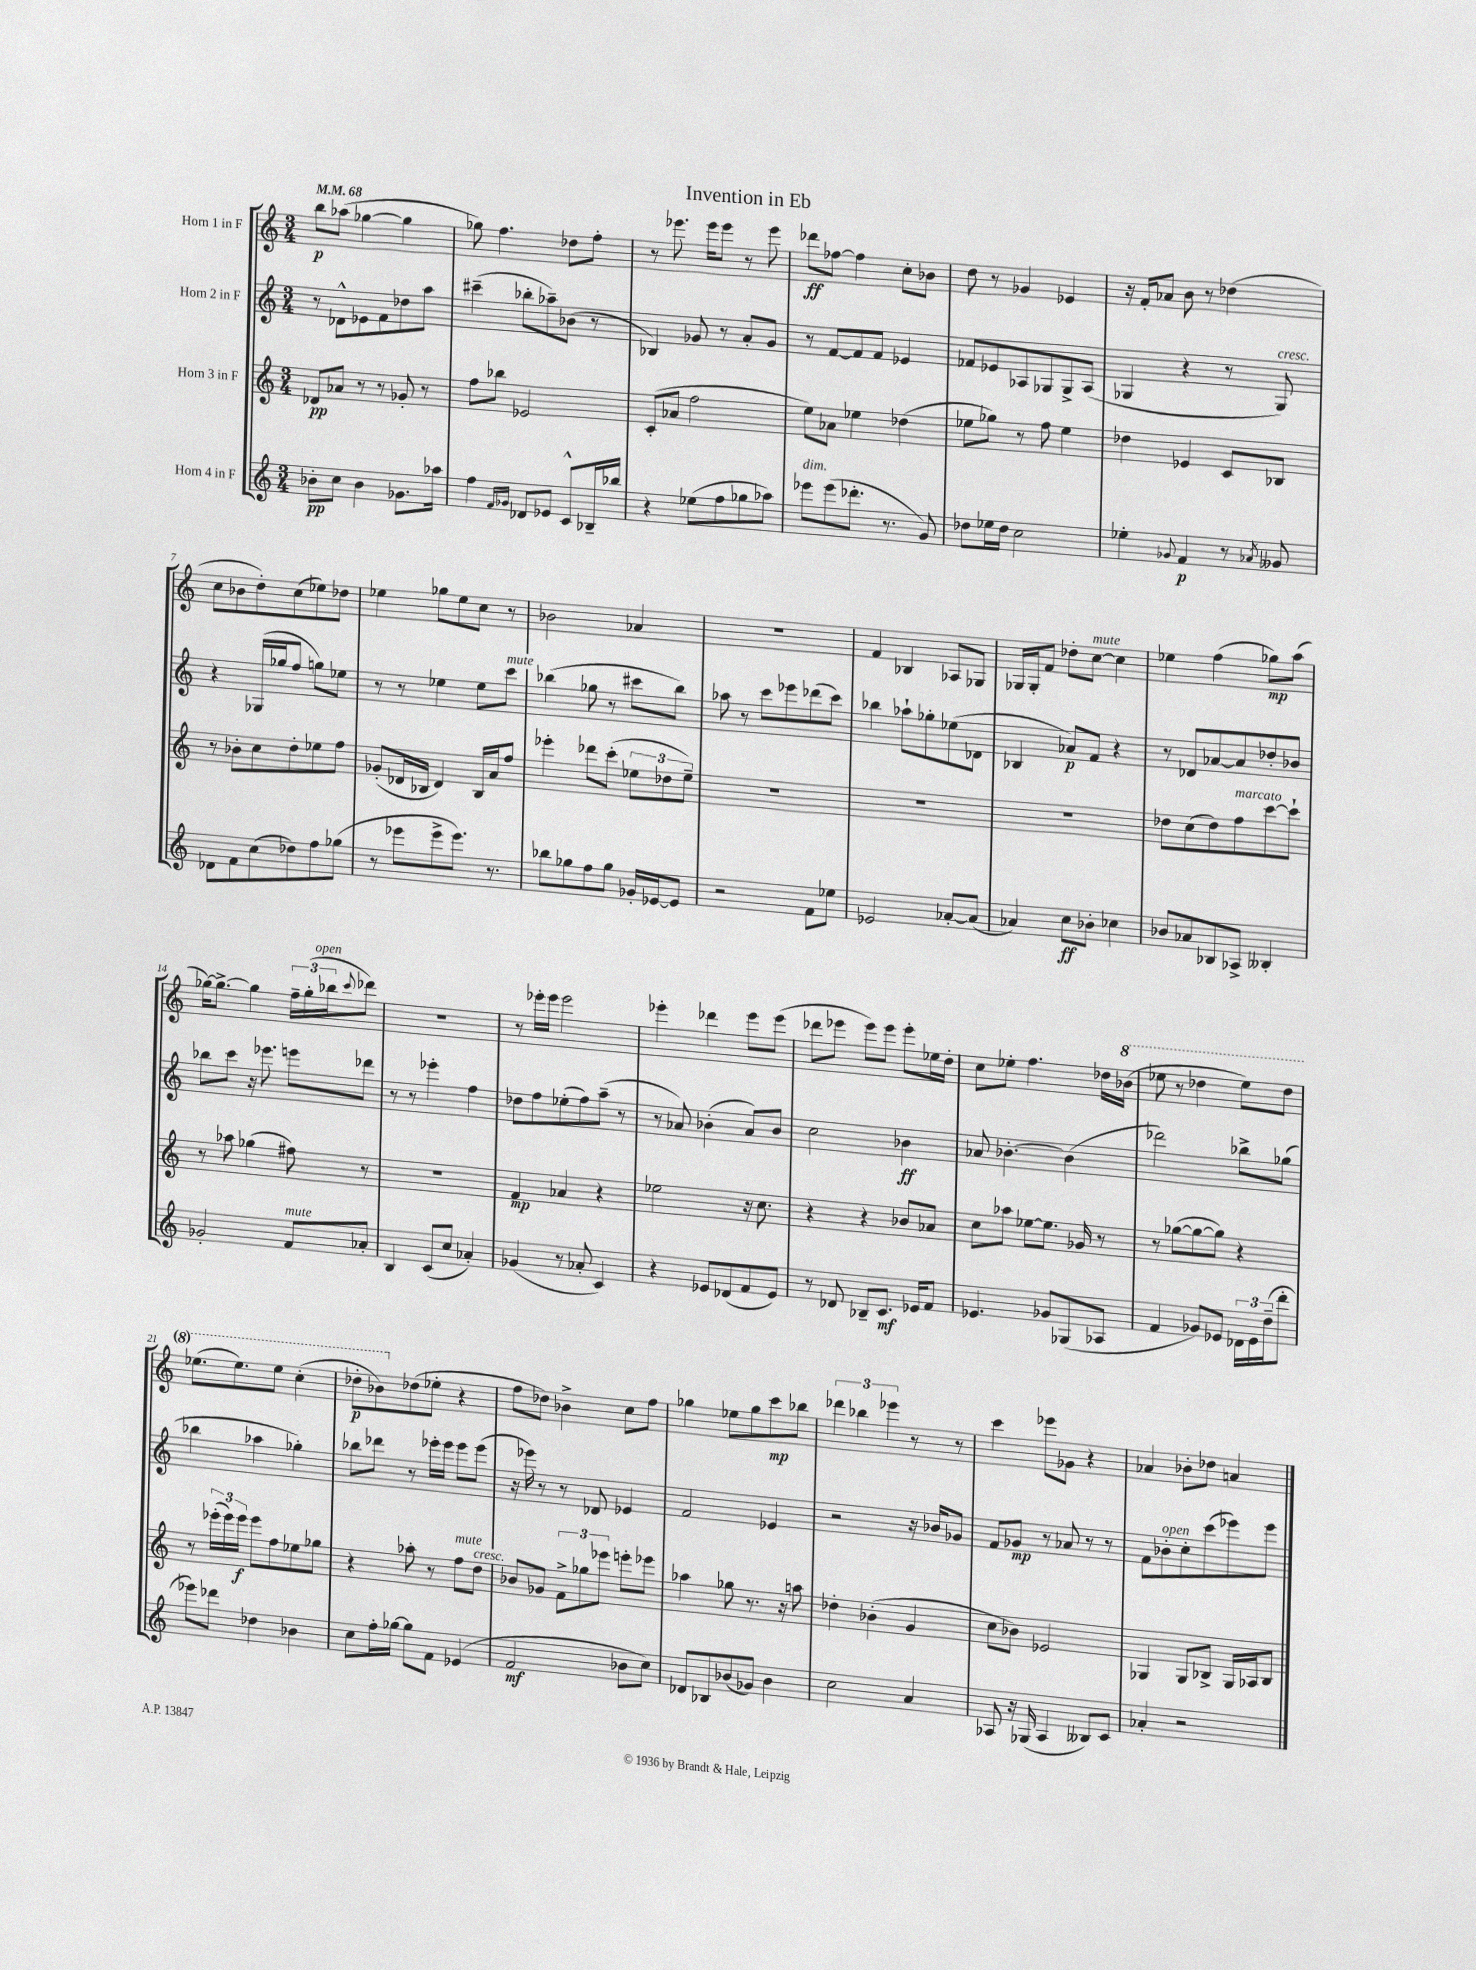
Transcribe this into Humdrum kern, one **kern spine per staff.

**kern	**dynam	**kern	**dynam	**kern	**dynam	**kern	**dynam
*part4	*part4	*part3	*part3	*part2	*part2	*part1	*part1
*staff4	*staff4	*staff3	*staff3	*staff2	*staff2	*staff1	*staff1
*I"Horn 4 in F	*	*I"Horn 3 in F	*	*I"Horn 2 in F	*	*I"Horn 1 in F	*
*clefG2	*	*clefG2	*	*clefG2	*	*clefG2	*
*k[]	*	*k[]	*	*k[]	*	*k[]	*
*M3/4	*	*M3/4	*	*M3/4	*	*M3/4	*
*MM68	*	*MM68	*	*MM68	*	*MM68	*
=1	=1	=1	=1	=1	=1	=1	=1
8b-X'\L	pp	8d-X/L	pp	8r	.	8bb\L	p
8cc\J	.	8a-X/J	.	8d-X^^\L	.	(8aa-X\J	.
4b-\	.	8r	.	8e-X\	.	[4gg-X\	.
.	.	8r	.	8f\	.	.	.
8.g-X\L	.	8g-X'/	.	8dd-X\	.	4gg-\]	.
.	.	8r	.	8aa\J	.	.	.
16aa-X\Jk	.	.	.	.	.	.	.
=2	=2	=2	=2	=2	=2	=2	=2
4ff\	.	8ff\L	.	(4ccc#X~\	.	8gg-X\)	.
.	.	8bb-X\J	.	.	.	4.ff\	.
16qqf/LL	.	.	.	.	.	.	.
16qqg-X/JJ	.	.	.	.	.	.	.
8d-X/L	.	2e-X/	.	8bb-X'\L	.	.	.
8e-X/J	.	.	.	8aa-X~\)	.	.	.
8c^^/L	.	.	.	(8b-X\J	.	8dd-X\L	.
16B-X~/L	.	.	.	8r	.	8ff'\J	.
16bb-X/JJ	.	.	.	.	.	.	.
=3	=3	=3	=3	=3	=3	=3	=3
4r	.	(8c'/L	.	4B-X/)	.	8r	.
.	.	8a-X/J	.	.	.	8.eee-X\	.
(8ee-X\L	.	2ff\	.	8g-X/	.	.	.
.	.	.	.	.	.	16eee-\KL	.
8ff\	.	.	.	8r	.	8eee-\J	.
8gg-X\	.	.	.	8a'/L	.	8r	.
8aa-X\J)	.	.	.	8g-/J	.	8eee-\	.
=4	=4	=4	=4	=4	=4	=4	=4
!LO:TX:a:i:t=dim.	!	!	!	!	!	!	!
8eee-X\L	.	8ee\L)	.	8r	.	8ddd-X\L	ff
(8eee-\	.	8a-X\J	.	[8f/L	.	[8ff-X\J	.
8.ddd-X'\J	.	4ee-X\	.	8f/]	.	4ff-\]	.
.	.	.	.	8f/J	.	.	.
8.r	.	.	.	.	.	.	.
.	.	(4dd-X\	.	4e-X/	.	8cc'\L	.
8g/)	.	.	.	.	.	8b-X\J	.
=5	=5	=5	=5	=5	=5	=5	=5
8dd-X\L	.	8ee-X\L	.	8f-X/L	.	8dd\	.
16ee-X\L	.	8gg-X\J)	.	8e-X/	.	8r	.
16dd-\JJ	.	.	.	.	.	.	.
2cc\	.	8r	.	8A-X/	.	4g-X/	.
.	.	8ff\	.	8G-X/	.	.	.
.	.	4ee-\	.	8G-^/	.	4e-X/	.
.	.	.	.	(8A-/J	.	.	.
=6	=6	=6	=6	=6	=6	=6	=6
4ee-X'\	.	4dd-X\	.	4G-X/	.	16r	.
.	.	.	.	.	.	16f'/KL	.
.	.	.	.	.	.	8a-X/J	.
8qqg-X/	.	.	.	.	.	.	.
4f/	p	4e-X/	.	4r	.	8b\	.
.	.	.	.	.	.	8r	.
8r	.	8c/L	.	8r	.	(4dd-X\	.
8qa-X/	.	.	.	.	.	.	.
!	!	!	!	!LO:TX:a:i:t=cresc.	!	!	!
8g--X/	.	8B-X/J	.	8G-/)	.	.	.
!!LO:LB:g=z
=7	=7	=7	=7	=7	=7	=7	=7
8d-X\L	.	8r	.	4r	.	8cc\L	.
8f\	.	8b-X'\L	.	.	.	8b-X\	.
(8cc\	.	8cc\	.	(16G-X/LL	.	8dd'\)	.
.	.	.	.	16gg-X/J	.	.	.
8dd-X\)	.	8dd'\	.	8ff/J	.	(8cc\	.
8ff\	.	8ee-X\	.	8ggn\L)	.	8ee-X\)	.
(8gg-X\J	.	8ff\J	.	8ee-X\J	.	8dd-X\J	.
=8	=8	=8	=8	=8	=8	=8	=8
8r	.	(8g-X'/L	.	8r	.	4ee-X\	.
8eee-X\L	.	16d-X/L	.	8r	.	.	.
.	.	16B-X/JJ	.	.	.	.	.
8eee-^\	.	4d-/)	.	4ee-X\	.	8gg-X\L	.
8.eee-\J)	.	.	.	.	.	8ee-\	.
.	.	16B-/LL	.	8ee-\L	.	8cc\J	.
8.r	.	16a/J	.	.	.	.	.
!	!	!	!	!LO:TX:a:i:t=mute	!	!	!
.	.	8ff/J	.	8ccc\J	.	8r	.
=9	=9	=9	=9	=9	=9	=9	=9
8bb-X\L	.	4eee-X'\	.	(4bb-X\	.	2b-X\	.
8gg-X\	.	.	.	.	.	.	.
8ff\	.	8ddd-X\L	.	8gg-X\	.	.	.
8gg-\J	.	(8ccc'\J	.	8r	.	.	.
16g-X'/LL	.	12ee-X\L	.	8ccc#X\L	.	4a-X/	.
[16e-X/J	.	.	.	.	.	.	.
.	.	12dd-X\	.	.	.	.	.
8e-/J]	.	.	.	8bb-\J)	.	.	.
.	.	12ee-~\J)	.	.	.	.	.
=10	=10	=10	=10	=10	=10	=10	=10
2r	.	2.r	.	8aa-X\	.	2.r	.
.	.	.	.	8r	.	.	.
.	.	.	.	8ccc\L	.	.	.
.	.	.	.	8eee-X\	.	.	.
8f\L	.	.	.	(8ddd-X\	.	.	.
8ee-X\J	.	.	.	8ccc\J)	.	.	.
=11	=11	=11	=11	=11	=11	=11	=11
2e-X/	.	2.r	.	4bb-X\	.	4f/	.
.	.	.	.	8aa-X`\L	.	4B-X/	.
.	.	.	.	8gg-X'\	.	.	.
[8a-X'/L	.	.	.	(8ee-X\	.	8A-X/L	.
(8a-/J]	.	.	.	8d-X\J	.	8G-X/J	.
=12	=12	=12	=12	=12	=12	=12	=12
4a-X/)	.	2.r	.	4B-X/	.	16G-X/LL	.
.	.	.	.	.	.	16G-'/J	.
.	.	.	.	.	.	8f/J	.
8cc\L	ff	.	.	8a-X/L)	p	8dd-X'\L	.
!	!	!	!	!	!	!LO:TX:a:i:t=mute	!
8b-X'\J	.	.	.	8f/J	.	[8cc\J	.
4cc-X\	.	.	.	4r	.	4cc\]	.
=13	=13	=13	=13	=13	=13	=13	=13
8b-X/L	.	8dd-X\L	.	8r	.	4ee-X\	.
8a-X/	.	(8cc\	.	8d-X/L	.	.	.
8B-X/	.	8dd-\)	.	[8a-X/	.	(4ff\	.
!	!	!LO:TX:a:i:t=marcato	!	!	!	!	!
8A-X^/J	.	8ff\	.	8a-/]	.	.	.
4B--X'/	.	[8ccc\	.	8dd-X'/	.	8gg-X\L)	mp
.	.	8ccc`\J]	.	8b-X/J	.	(8aa\J	.
!!LO:LB:g=z
=14	=14	=14	=14	=14	=14	=14	=14
2g-X'/	.	8r	.	8bb-X\L	.	[16gg-X\KL)	.
.	.	.	.	.	.	8.gg-^\J_	.
.	.	8aa-X\	.	8ccc\J	.	.	.
.	.	(4gg-X\	.	16r	.	4gg-\]	.
.	.	.	.	8.eee-X\	.	.	.
!LO:TX:a:i:t=mute	!	!	!	!	!	!	!
8f/L	.	8ff#X\)	.	8eeen\L	.	24ff~\LL	.
.	.	.	.	.	.	(24gg-'\	.
!	!	!	!	!	!	!LO:TX:a:i:t=open	!
.	.	.	.	.	.	24bb-X\J	.
.	.	.	.	.	.	8qqccc/	.
8a-X'/J	.	8r	.	8ddd-X\J	.	8ddd-X\J)	.
=15	=15	=15	=15	=15	=15	=15	=15
4B/	.	2.r	.	8r	.	2.r	.
.	.	.	.	8r	.	.	.
(8c/L	.	.	.	4eee-X'\	.	.	.
8cc/J	.	.	.	.	.	.	.
4a-X'/)	.	.	.	4ff\	.	.	.
=16	=16	=16	=16	=16	=16	=16	=16
(4g-X/	.	4f/	mp	8dd-X\L	.	8r	.
.	.	.	.	8ff\	.	16eee-X'\LL	.
.	.	.	.	.	.	16eee-\JJ	.
8r	.	4a-X/	.	(8ee-X'\	.	2eee-\	.
8a-X'/	.	.	.	8ff\)	.	.	.
4c/)	.	4r	.	(8aa~\J	.	.	.
.	.	.	.	8r	.	.	.
=17	=17	=17	=17	=17	=17	=17	=17
4r	.	2ee-X\	.	8r	.	4eee-X'\	.
.	.	.	.	8a-X/)	.	.	.
8e-X/L	.	.	.	(4b-X'\	.	4ddd-X\	.
(8d-X/	.	.	.	.	.	.	.
8f/	.	16r	.	8a-/L)	.	8eee-\L	.
.	.	8.cc\	.	.	.	.	.
8e-/J)	.	.	.	8b-/J	.	(8eee-\J	.
=18	=18	=18	=18	=18	=18	=18	=18
8r	.	4r	.	2cc\	.	8ddd-X\L	.
8d-X/	.	.	.	.	.	8eee-X\J	.
8B-X~/L	.	4r	.	.	.	8eee-\L)	.
8.c/J	mf	.	.	.	.	8eee-\J	.
.	.	8b-X/L	.	4b-X\	ff	8eee-'\L	.
16e-X/KL	.	.	.	.	.	.	.
8f/J	.	8a-X/J	.	.	.	16ee-X\L	.
.	.	.	.	.	.	16dd'\JJ	.
=19	=19	=19	=19	=19	=19	=19	=19
4.e-X/	.	8cc\L	.	8a-X/	.	8cc\L	.
.	.	8aa-X\J	.	[4.b-X'\	.	8ee-X'\J	.
.	.	[8ee-X\L	.	.	.	4.ff\	.
8g-X/L	.	8.ee-\J]	.	.	.	.	.
(8G-X/	.	.	.	(4b-\]	.	.	.
.	.	16g-X/	.	.	.	.	.
8A-X/J	.	8r	.	.	.	16dd-X\LL	.
*	*	*	*	*	*	*8va	*
.	.	.	.	.	.	(16bb-X\JJ	.
=20	=20	=20	=20	=20	=20	=20	=20
4f/	.	8r	.	2ddd-X\)	.	8eee-X\	.
.	.	([8gg-X\L	.	.	.	8r	.
8g-X/L)	.	8gg-\_	.	.	.	4ddd-X\	.
8e-X/J	.	8gg-\J])	.	.	.	.	.
24d-X\LL	.	4r	.	8bb-X^\L	.	8eee-\L)	.
24e-\	.	.	.	.	.	.	.
(24dd~\J	.	.	.	.	.	.	.
8ddd'\J	.	.	.	(8gg-X\J	.	8ddd-\J	.
!!LO:LB:g=z
=21	=21	=21	=21	=21	=21	=21	=21
8eee-X\L)	.	8r	.	4bb-X\	.	(8.eee-X\L	.
8ddd-X\J	.	(24eee-X'\LL	.	.	.	.	.
.	.	24eee-\)	.	.	.	.	.
.	.	.	.	.	.	8.eee-\)	.
.	.	24eee-\JJ	f	.	.	.	.
4dd-X\	.	8eee-\L	.	4aa-X\	.	.	.
.	.	8ff\	.	.	.	8eee-\J	.
4b-X\	.	8ee-X\	.	4gg-X'\)	.	(4ccc'\	.
.	.	8gg-X\J	.	.	.	.	.
=22	=22	=22	=22	=22	=22	=22	=22
8cc\L	.	4r	.	8bb-X\L	.	8ddd-X'\L	p
16ff'\L	.	.	.	8ddd-X\J	.	8bb-X\)	.
[16gg-X\JJ	.	.	.	.	.	.	.
*	*	*	*	*	*	*X8va	*
8gg-\L]	.	8aa-X'\	.	8r	.	(8dd-X\	.
8f\J	.	8r	.	16eee-X'\LL	.	8ee-X'\J	.
.	.	.	.	16eee-\JJ	.	.	.
!	!	!LO:TX:a:i:t=mute	!	!	!	!	!
(4e-X/	.	8ff\L	.	8eee-\L	.	4r	.
!	!	!LO:TX:a:i:t=cresc.	!	!	!	!	!
.	.	8dd\J	.	(8eee-\J	.	.	.
=23	=23	=23	=23	=23	=23	=23	=23
2f/	mf	8b-X/L	.	16r	.	8ff\L	.
.	.	.	.	16eee-X\)	.	.	.
.	.	8g-X/J	.	8r	.	8dd-X\J)	.
.	.	12f^\L	.	8r	.	4b-X^\	.
.	.	12gg-X\	.	.	.	.	.
.	.	.	.	8d-X/	.	.	.
.	.	12eee-X\J	.	.	.	.	.
8b-X\L	.	8eeen'\L	.	4e-X/	.	8cc\L	.
8cc\J)	.	8eee-X\J	.	.	.	8ff\J	.
=24	=24	=24	=24	=24	=24	=24	=24
8d-X/L	.	4aa-X\	.	2f/	.	4gg-X\	.
8B-X/	.	.	.	.	.	.	.
(8b-X/	.	8gg-X\	.	.	.	8ee-X\L	.
8g-X/J)	.	8.r	.	.	.	8gg-\	.
4b-\	.	.	.	4e-X/	.	8ccc\	mp
.	.	16r	.	.	.	.	.
.	.	8aan\	.	.	.	8bb-X\J	.
=25	=25	=25	=25	=25	=25	=25	=25
2cc\	.	4dd-X'\	.	2r	.	6ddd-X\	.
.	.	.	.	.	.	6bb-X\	.
.	.	(4b-X'\	.	.	.	.	.
.	.	.	.	.	.	6eee-X\	.
4a/	.	4g/	.	16r	.	8r	.
.	.	.	.	16b-X/KL	.	.	.
.	.	.	.	8g-X/J	.	8r	.
=26	=26	=26	=26	=26	=26	=26	=26
8A-X/	.	8cc\L	.	8f/L	.	4ccc\	.
16r	.	8b-X\J)	.	8g-X/J	mp	.	.
(16G-X/	.	.	.	.	.	.	.
4A-/	.	2e-X/	.	8r	.	8eee-X\L	.
.	.	.	.	8a-X/	.	8g-X\J	.
8B--X/L)	.	.	.	8r	.	4r	.
8c/J	.	.	.	8r	.	.	.
=27	=27	=27	=27	=27	=27	=27	=27
4a-X'/	.	4G-X/	.	8f\L	.	4a-X/	.
!	!	!	!	!LO:TX:a:i:t=open	!	!	!
.	.	.	.	8b-X'\	.	.	.
2r	.	8G-/L	.	8cc'\	.	8b-X'\L	.
.	.	8B-X^/J	.	(8ccc\	.	8dd-X\J	.
.	.	16G-/LL	.	8eee-X\)	.	4an/	.
.	.	16A-X/J	.	.	.	.	.
.	.	8B-/J	.	8eee-\J	.	.	.
==	==	==	==	==	==	==	==
*-	*-	*-	*-	*-	*-	*-	*-
